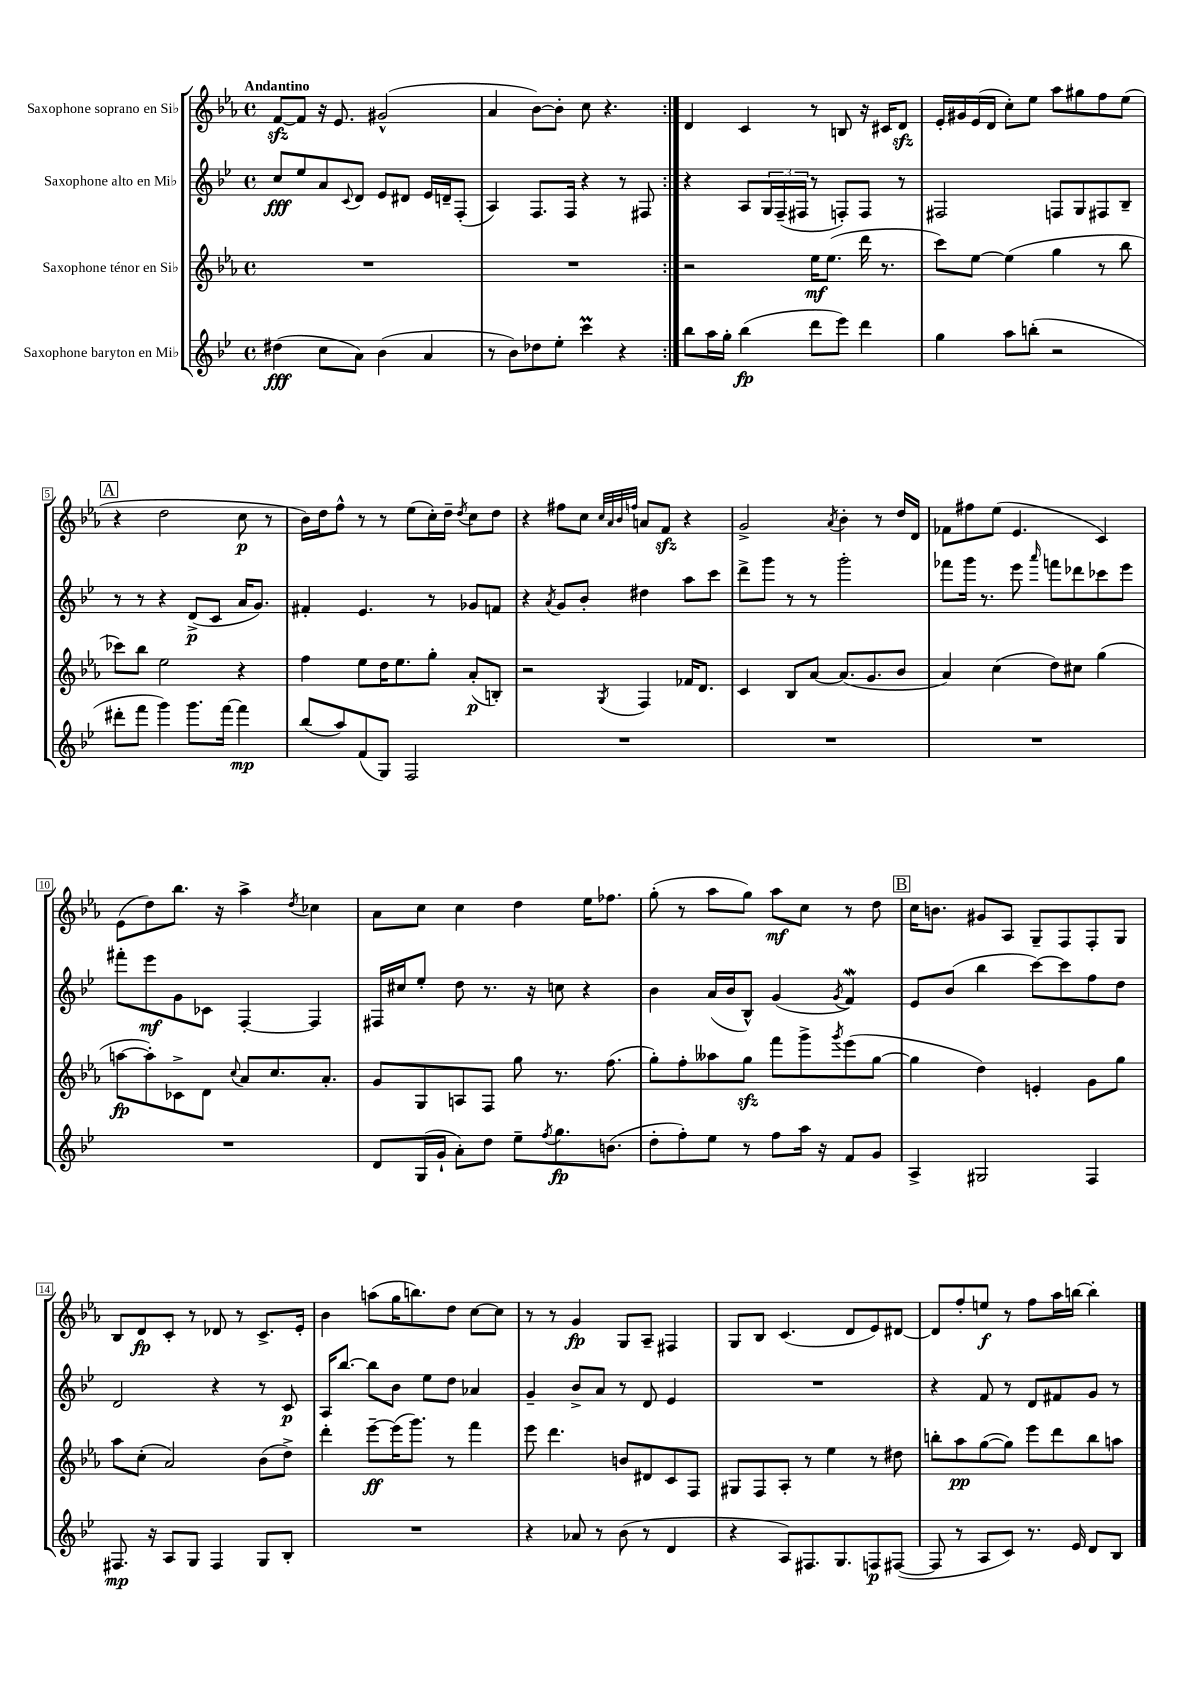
<<
\new StaffGroup <<
\new Staff = "s0" \with { instrumentName = "Saxophone soprano en Sib" } {
    \clef treble \key ees \major \defaultTimeSignature \time 4/4 \tempo "Andantino"
    \repeat volta 2 { f'8~\sfz f'8 r16 ees'8. gis'2-^( |
    aes'4 bes'8~) bes'8-. c''8 r4. | }
    d'4 c'4 r8 b8 r16 cis'16 d'8\sfz |
    ees'16-. gis'16 ees'16( d'16 c''8-.) ees''8 aes''8 gis''8 f''8 ees''8( |
    \mark \markup { \box "A" } r4 d''2 c''8\p r8 |
    bes'16) d''16 f''8-^ r8 r8 ees''8( c''16-.) d''16-- \acciaccatura { d''8 } c''8 d''8 |
    r4 fis''8 c''8 \grace { c''32 aes'32 bes'32 f''32 } a'8 f'8\sfz r4 |
    g'2-> \acciaccatura { aes'8 } bes'4-. r8 d''16 d'16 |
    fes'8 fis''8 ees''8( ees'4. c'4) |
    ees'8( d''8) bes''8. r16 aes''4-> \acciaccatura { d''8 } ces''4 |
    aes'8 c''8 c''4 d''4 ees''16 fes''8. |
    g''8-.( r8 aes''8 g''8) aes''8\mf c''8 r8 d''8 |
    \mark \markup { \box "B" } c''16 b'8. gis'8 aes8 g8-- f8 f8-. g8 |
    bes8 d'8\fp c'8-. r8 des'8 r8 c'8.-> ees'16-. |
    bes'4 a''8( g''16 b''8.) d''8 c''8~ c''8 |
    r8 r8 g'4\fp g8 aes8-- fis4 |
    g8 bes8 c'4.( d'8 ees'8) dis'8~ |
    dis'8 f''8-. e''8\f r8 f''8 aes''16 b''16~ b''4-. \bar "|." |
}
\new Staff = "s1" \with { instrumentName = "Saxophone alto en Mib" } {
    \clef treble \key bes \major \defaultTimeSignature \time 4/4
    \repeat volta 2 { c''8\fff ees''8 a'8 \appoggiatura { c'8 } d'8 ees'8 dis'8 ees'16 d'16-- f8-.( |
    a4) f8. f16 r4 r8 fis8 | }
    r4 a8 \tuplet 3/2 { g16 f16--( fis16 } r8 f8-.) f8 r8 |
    fis2 f8 g8 fis8 bes8-- |
    \mark \markup { \box "A" } r8 r8 r4 d'8->\p( c'8 a'16 g'8.) |
    fis'4-. ees'4. r8 ges'8 f'8 |
    r4 \acciaccatura { a'8 } g'8 bes'8-. dis''4 a''8 c'''8 |
    d'''8-> g'''8 r8 r8 g'''2-. |
    fes'''8 g'''16 r8. ees'''8 \grace { a'''16 } f'''8 des'''8 ces'''8 ees'''8 |
    fis'''8-. ees'''8\mf g'8 ces'8 f4~-. f4 |
    fis16 cis''16 ees''8-. d''8 r8. r16 c''8 r4 |
    bes'4 a'16( bes'16 bes8-^) g'4( \acciaccatura { g'8 } f'4\mordent) |
    \mark \markup { \box "B" } ees'8 bes'8( bes''4 c'''8~) c'''8 f''8 d''8 |
    d'2 r4 r8 c'8\p |
    a16 bes''8.~ bes''8 bes'8 ees''8 d''8 aes'4 |
    g'4-- bes'8-> a'8 r8 d'8 ees'4 |
    R1 |
    r4 f'8 r8 d'8 fis'8 g'8 r8 \bar "|." |
}
\new Staff = "s2" \with { instrumentName = "Saxophone ténor en Sib" } {
    \clef treble \key ees \major \defaultTimeSignature \time 4/4
    \repeat volta 2 { R1 |
    R1 | }
    r2 ees''16\mf ees''8.( d'''16 r8. |
    c'''8) ees''8~ ees''4( g''4 r8 bes''8 |
    \mark \markup { \box "A" } ces'''8) bes''8 ees''2 r4 |
    f''4 ees''8 d''16 ees''8. g''8-. aes'8-.\p( b8-.) |
    r2 \acciaccatura { g8 } f4 fes'16 d'8. |
    c'4 bes8 aes'8~ aes'8.( g'8. bes'8 |
    aes'4) c''4( d''8) cis''8 g''4( |
    a''8~\fp a''8-.) ces'8-> d'8 \appoggiatura { c''8 } aes'8 c''8. aes'8.-. |
    g'8 g8 a8 f8 g''8 r8. f''8.( |
    g''8-.) f''8-. aeses''8 g''8\sfz f'''8 g'''8-> \acciaccatura { g'''8 } ees'''8( g''8~ |
    \mark \markup { \box "B" } g''4 d''4) e'4-. g'8 g''8 |
    aes''8 c''8-.( aes'2) bes'8( d''8->) |
    d'''4-. ees'''8~--\ff ees'''16( g'''8.) r8 f'''4 |
    ees'''8 d'''4. b'8 dis'8 c'8 f8 |
    gis8 f8 aes8-. r8 ees''4 r8 dis''8 |
    b''8-. aes''8\pp g''8~( g''8) ees'''8 d'''8 b''8 a''8 \bar "|." |
}
\new Staff = "s3" \with { instrumentName = "Saxophone baryton en Mib" } {
    \clef treble \key bes \major \defaultTimeSignature \time 4/4
    \repeat volta 2 { dis''4\fff( c''8 a'8) bes'4( a'4 |
    r8 bes'8) des''8 ees''8-. c'''4\prall r4 | }
    bes''8 a''16 g''16-. bes''4\fp( d'''8 ees'''8) d'''4 |
    g''4 a''8 b''8-.( r2 |
    \mark \markup { \box "A" } dis'''8-. f'''8 g'''4) g'''8. f'''16~ f'''4\mp |
    bes''8( a''8) f'8( g8) f2 |
    R1 |
    R1 |
    R1 |
    R1 |
    d'8 g16( g'16-! a'8-.) d''8 ees''8-- \acciaccatura { f''8 } g''8.\fp b'8.( |
    d''8-. f''8-.) ees''8 r8 f''8 a''16 r16 f'8 g'8 |
    \mark \markup { \box "B" } a4-> gis2 f4 |
    fis8.\mp r16 a8 g8 fis4 g8 bes8-. |
    R1 |
    r4 aes'8 r8 bes'8( r8 d'4 |
    r4 a8) fis8. g8. f8\p fis8~( |
    fis8 r8 a8 c'8) r8. ees'16 d'8 bes8 \bar "|." |
}
>>
>>
\layout { \context { \Score \override BarNumber.stencil = #(make-stencil-boxer 0.1 0.3 ly:text-interface::print) } }
